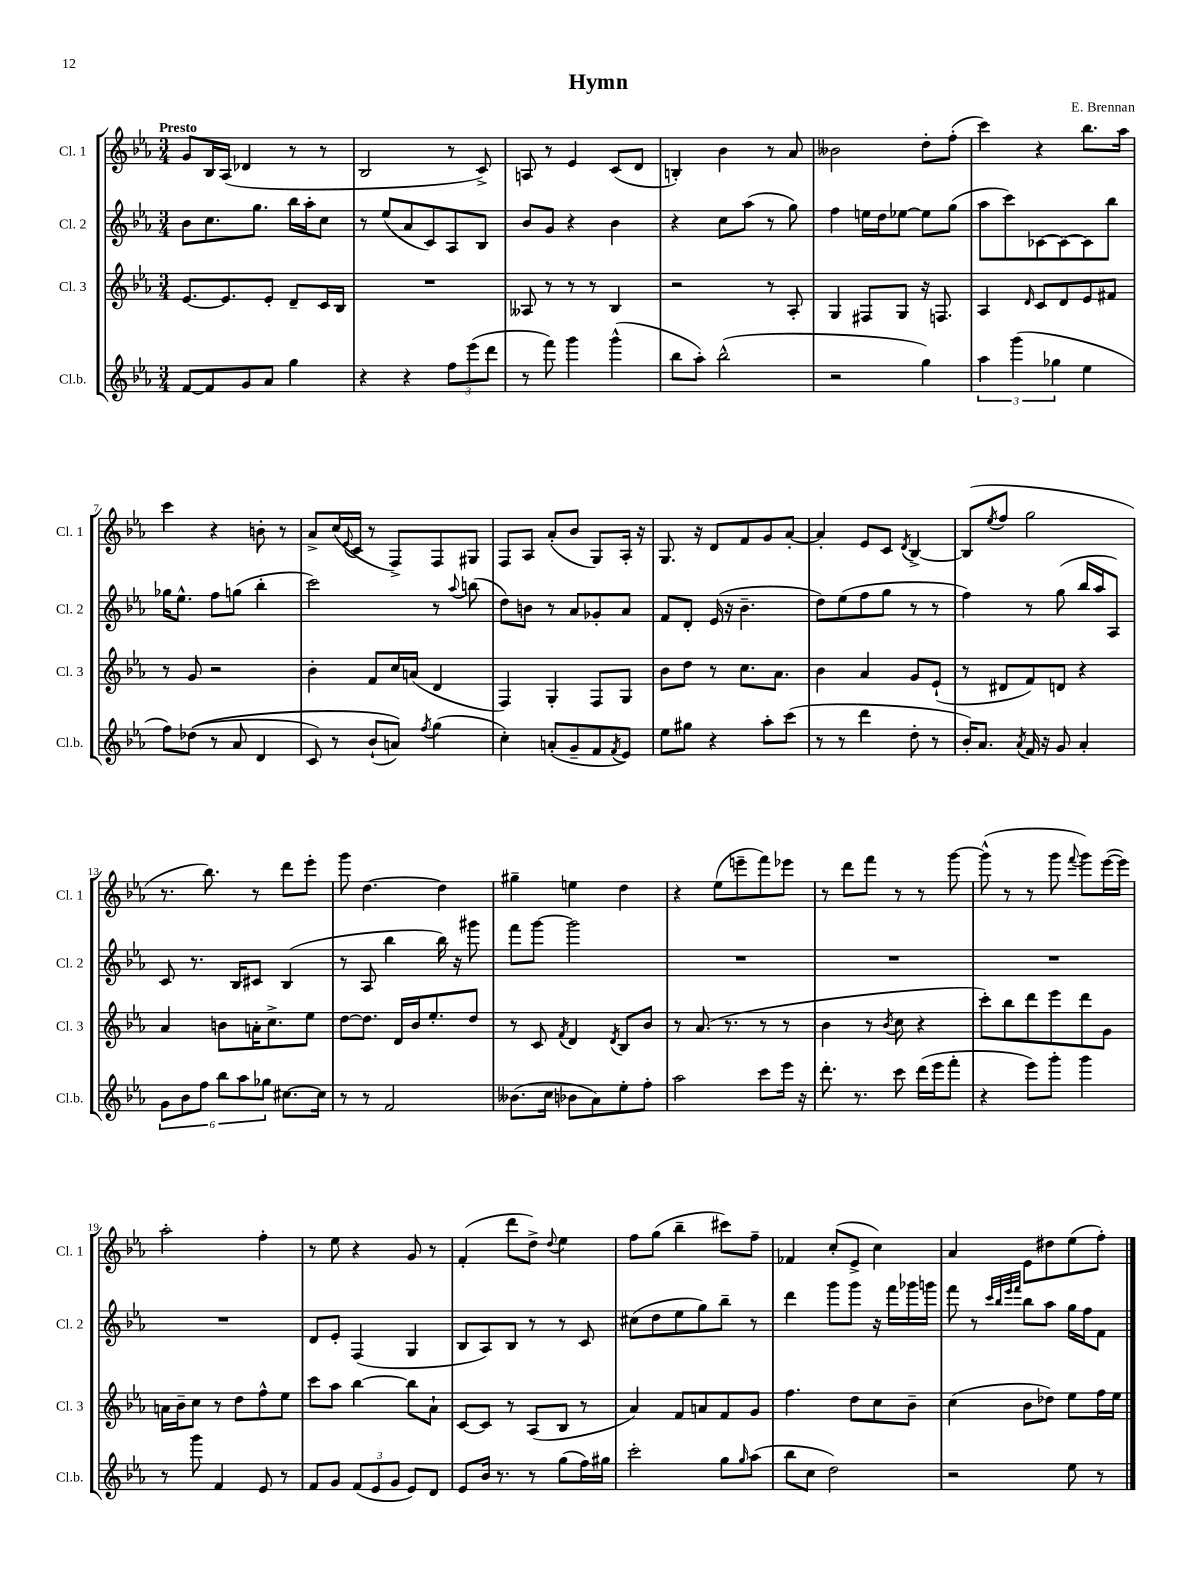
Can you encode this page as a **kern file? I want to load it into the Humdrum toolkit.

**kern	**kern	**kern	**kern
*part4	*part3	*part2	*part1
*staff4	*staff3	*staff2	*staff1
*I"Cl.b.	*I"Cl. 3	*I"Cl. 2	*I"Cl. 1
*I'Cl.b.	*I'Cl. 3	*I'Cl. 2	*I'Cl. 1
*clefG2	*clefG2	*clefG2	*clefG2
*k[b-e-a-]	*k[b-e-a-]	*k[b-e-a-]	*k[b-e-a-]
*M3/4	*M3/4	*M3/4	*M3/4
=1	=1	=1	=1
!	!	!	!LO:TX:a:B:t=Presto
[8f/L	[8.e-/L	8b-\L	8g/L
8f/]	.	8.cc\	16B-/L
.	8.e-/]	.	(16A-/JJ
8g/	.	.	4d-X/
.	.	8.gg\J	.
8a-/J	8e-'/J	.	.
4gg\	8d~/L	16bb-\LL	8r
.	.	16aa-'\J	.
.	16c/L	8cc\J	8r
.	16B-/JJ	.	.
=2	=2	=2	=2
4r	2.r	8r	2B-/
.	.	(8ee-/L	.
4r	.	8a-/	.
.	.	8c/)	.
12ff\L	.	8A-/	8r
(12eee-\	.	.	.
.	.	8B-/J	8c^/)
12ddd\J	.	.	.
=3	=3	=3	=3
8r	8A--X/	8b-/L	8An/
8fff\)	8r	8g/J	8r
4ggg\	8r	4r	4e-/
.	8r	.	.
(4ggg^^\	4B-/	4b-\	(8c/L
.	.	.	8d/J
=4	=4	=4	=4
8bb-\L	2r	4r	4Bn'/)
8aa-'\J)	.	.	.
(2bb-^^\	.	8cc\L	4b-\
.	.	(8aa-\J	.
.	8r	8r	8r
.	8A-'/	8gg\)	8a-/
=5	=5	=5	=5
2r	4G/	4ff\	2b--X\
.	8F#X/L	16een\LL	.
.	.	16dd\J	.
.	8G/J	[8ee-X\J	.
4gg\)	16r	8ee-\L]	8dd'\L
.	8.Fn/	.	.
.	.	(8gg\J	(8ff'\J
=6	=6	=6	=6
6aa-\	4A-/	8aa-\L	4ccc\)
.	.	8ccc\)	.
(6ggg\	.	.	.
.	16qqd/	.	.
.	8c/L	[8c-X\	4r
6gg-X\	.	.	.
.	8d/	8c-\_	.
4ee-\	8e-/	8c-\]	8.bb-\L
.	8f#X/J	8bb-\J	.
.	.	.	16aa-\Jk
!!LO:LB:g=z
=7	=7	=7	=7
8ff\L)	8r	16gg-X\KL	4ccc\
.	.	8.ee-^^\J	.
((8dd-X\J	8g/	.	.
8r	2r	8ff\L	4r
8a-/	.	(8ggn\J	.
4d/	.	4bb-'\	8bn'\
.	.	.	8r
=8	=8	=8	=8
8c/)	4b-'\	2ccc\)	8a-^/L
8r	.	.	(16cc/L
.	.	.	8qqe-/
.	.	.	16c/JJ
(8b-`/L	8f/L	.	8r
8an/J))	16cc/L	.	8F^/L)
.	(16an/JJ	.	.
8qff/	.	.	.
(4gg\	4d/	8r	8F/
.	.	8qqaa-/	.
.	.	(8bbn\	8G#X/J
=9	=9	=9	=9
4cc'\)	4F/)	8dd\L)	8F/L
.	.	8bn\J	8A-/J
(8an'/L	4G'/	8r	(8a-'/L
8g~/	.	8a-/L	8b-/J
8f/	8F/L	8g-X'/	8G/L)
8qf/	.	.	.
8e-/J)	8G/J	8a-/J	16A-'/Jk
.	.	.	16r
=10	=10	=10	=10
8ee-\L	8b-\L	8f/L	8.G/
8gg#X\J	8dd\J	8d'/J	.
.	.	.	16r
4r	8r	(16e-/	8d/L
.	.	16r	.
.	8.cc\L	4.b-~\	8f/
8aa-'\L	.	.	8g/
.	8.a-\J	.	.
(8ccc\J	.	.	[8a-'/J
=11	=11	=11	=11
8r	4b-\	8dd\L)	4a-'/]
8r	.	(8ee-\	.
4ddd\	4a-/	8ff\	8e-/L
.	.	8gg\J	8c/J
.	.	.	8qd/
8dd'\	8g/L	8r	[4B-^/
8r	(8e-`/J	8r	.
=12	=12	=12	=12
16b-'/KL)	8r	4ff\)	(8B-/L]
8.a-/J	.	.	.
.	.	.	8qee-/
.	8d#X/L	.	8ff/J
8qa-/	.	.	.
16f/	8f/)	8r	2gg\
16r	.	.	.
8g/	8dn/J	(8gg\	.
4a-'/	4r	16bb-/LL	.
.	.	16aa-/J	.
.	.	8A-/J)	.
!!LO:LB:g=z
=13	=13	=13	=13
12g\L	4a-/	8c/	8.r
12b-\	.	.	.
.	.	8.r	.
12ff\J	.	.	.
.	.	.	8.bb-\)
12bb-\L	8bn\L	.	.
.	.	16B-/KL	.
12aa-\	.	.	.
.	16an'\K	8c#X/J	8r
12gg-X\J	.	.	.
.	8.cc^\	.	.
[8.cc#X\L	.	(4B-/	8ddd\L
.	8ee-\J	.	8eee-'\J
16cc#\Jk]	.	.	.
=14	=14	=14	=14
8r	[8dd\L	8r	8ggg\
8r	8.dd\J]	8A-/	[4.dd\
2f/	.	4bb-\	.
.	16d/LL	.	.
.	16b-/J	.	.
.	8.ee-'/	.	.
.	.	16bb-\)	4dd\]
.	.	16r	.
.	8dd/J	8ggg#X\	.
=15	=15	=15	=15
(8.b--X\L	8r	8fff\L	4gg#X~\
.	8c/	[8ggg\J	.
16cc\Jk	.	.	.
.	8qf/	.	.
8b-X\L	4d/	2ggg\]	4een\
8a-\)	.	.	.
.	8qd/	.	.
8ee-'\	8B-/L	.	4dd\
8ff'\J	8b-/J	.	.
=16	=16	=16	=16
2aa-\	8r	2.r	4r
.	(8.a-/	.	.
.	.	.	(8ee-\L
.	8.r	.	.
.	.	.	8eeen~\
8ccc\L	8r	.	8fff\)
16eee-\Jk	8r	.	8eee-X\J
16r	.	.	.
=17	=17	=17	=17
8.ddd'\	4b-\	2.r	8r
.	.	.	8ddd\L
8.r	.	.	.
.	8r	.	8fff\J
.	8qb-/	.	.
8ccc\	8cc\	.	8r
(16ddd\LL	4r	.	8r
16eee-\J	.	.	.
8fff'\J	.	.	[8ggg\
=18	=18	=18	=18
4r	8ccc'\L)	2.r	(8ggg^^\]
.	8bb-\	.	8r
8eee-\L)	8ddd\	.	8r
8ggg'\J	8eee-\	.	8ggg\
.	.	.	8qqfff/
4ggg\	8ddd\	.	8ggg\L)
.	8g\J	.	([16eee-\L
.	.	.	16eee-\JJ])
!!LO:LB:g=z
=19	=19	=19	=19
8r	16an\LL	2.r	2aa-'\
.	16b-~\J	.	.
8ggg\	8cc\J	.	.
4f/	8r	.	.
.	8dd\L	.	.
8e-/	8ff^^\	.	4ff'\
8r	8ee-\J	.	.
=20	=20	=20	=20
8f/L	8ccc\L	8d/L	8r
8g/J	8aa-\J	8e-'/J	8ee-\
(12f/L	[4bb-\	(4F/	4r
12e-/	.	.	.
12g/J	.	.	.
8e-/L)	8bb-\L]	4G/	8g/
8d/J	8a-`\J	.	8r
=21	=21	=21	=21
8e-/L	[8c/L	8B-/L	(4f'/
16b-/Jk	8c/J]	8A-/)	.
8.r	.	.	.
.	8r	8B-/J	8ddd\L
8r	(8A-/L	8r	8dd^\J)
.	.	.	8qqdd/
(8gg\L	8B-/J	8r	4ee-\
16ff\L)	8r	8c/	.
16gg#X\JJ	.	.	.
=22	=22	=22	=22
2ccc'\	4a-/)	(8cc#X\L	8ff\L
.	.	8dd\	(8gg\J
.	8f/L	8ee-\	4bb-~\
.	8an/	8gg\)	.
8gg\L	8f/	8bb-~\J	8ccc#X\L)
16qqgg/	.	.	.
(8aa-\J	8g/J	8r	8ff~\J
=23	=23	=23	=23
8bb-\L	4.ff\	4ddd\	4f-X/
8cc\J	.	.	.
2dd\)	.	8ggg\L	(8cc'/L
.	8dd\L	8ggg\J	8e-^/J
.	8cc\	16r	4cc\)
.	.	16fff\LL	.
.	8b-~\J	16ggg-X\	.
.	.	16gggn\JJ	.
=24	=24	=24	=24
2r	(4cc\	8fff\	4a-/
.	.	8r	.
.	.	32qqccc/LLL	.
.	.	32qqbb-/	.
.	.	32qqeee-/	.
.	.	32qqfff/JJJ	.
.	8b-\L	8bb-\L	8e-\L
.	8dd-X\J)	8aa-\J	8dd#X\
8ee-\	8ee-\L	16gg\LL	(8ee-\
.	.	16ff\J	.
8r	16ff\L	8f\J	8ff'\J)
.	16ee-\JJ	.	.
==	==	==	==
*-	*-	*-	*-
